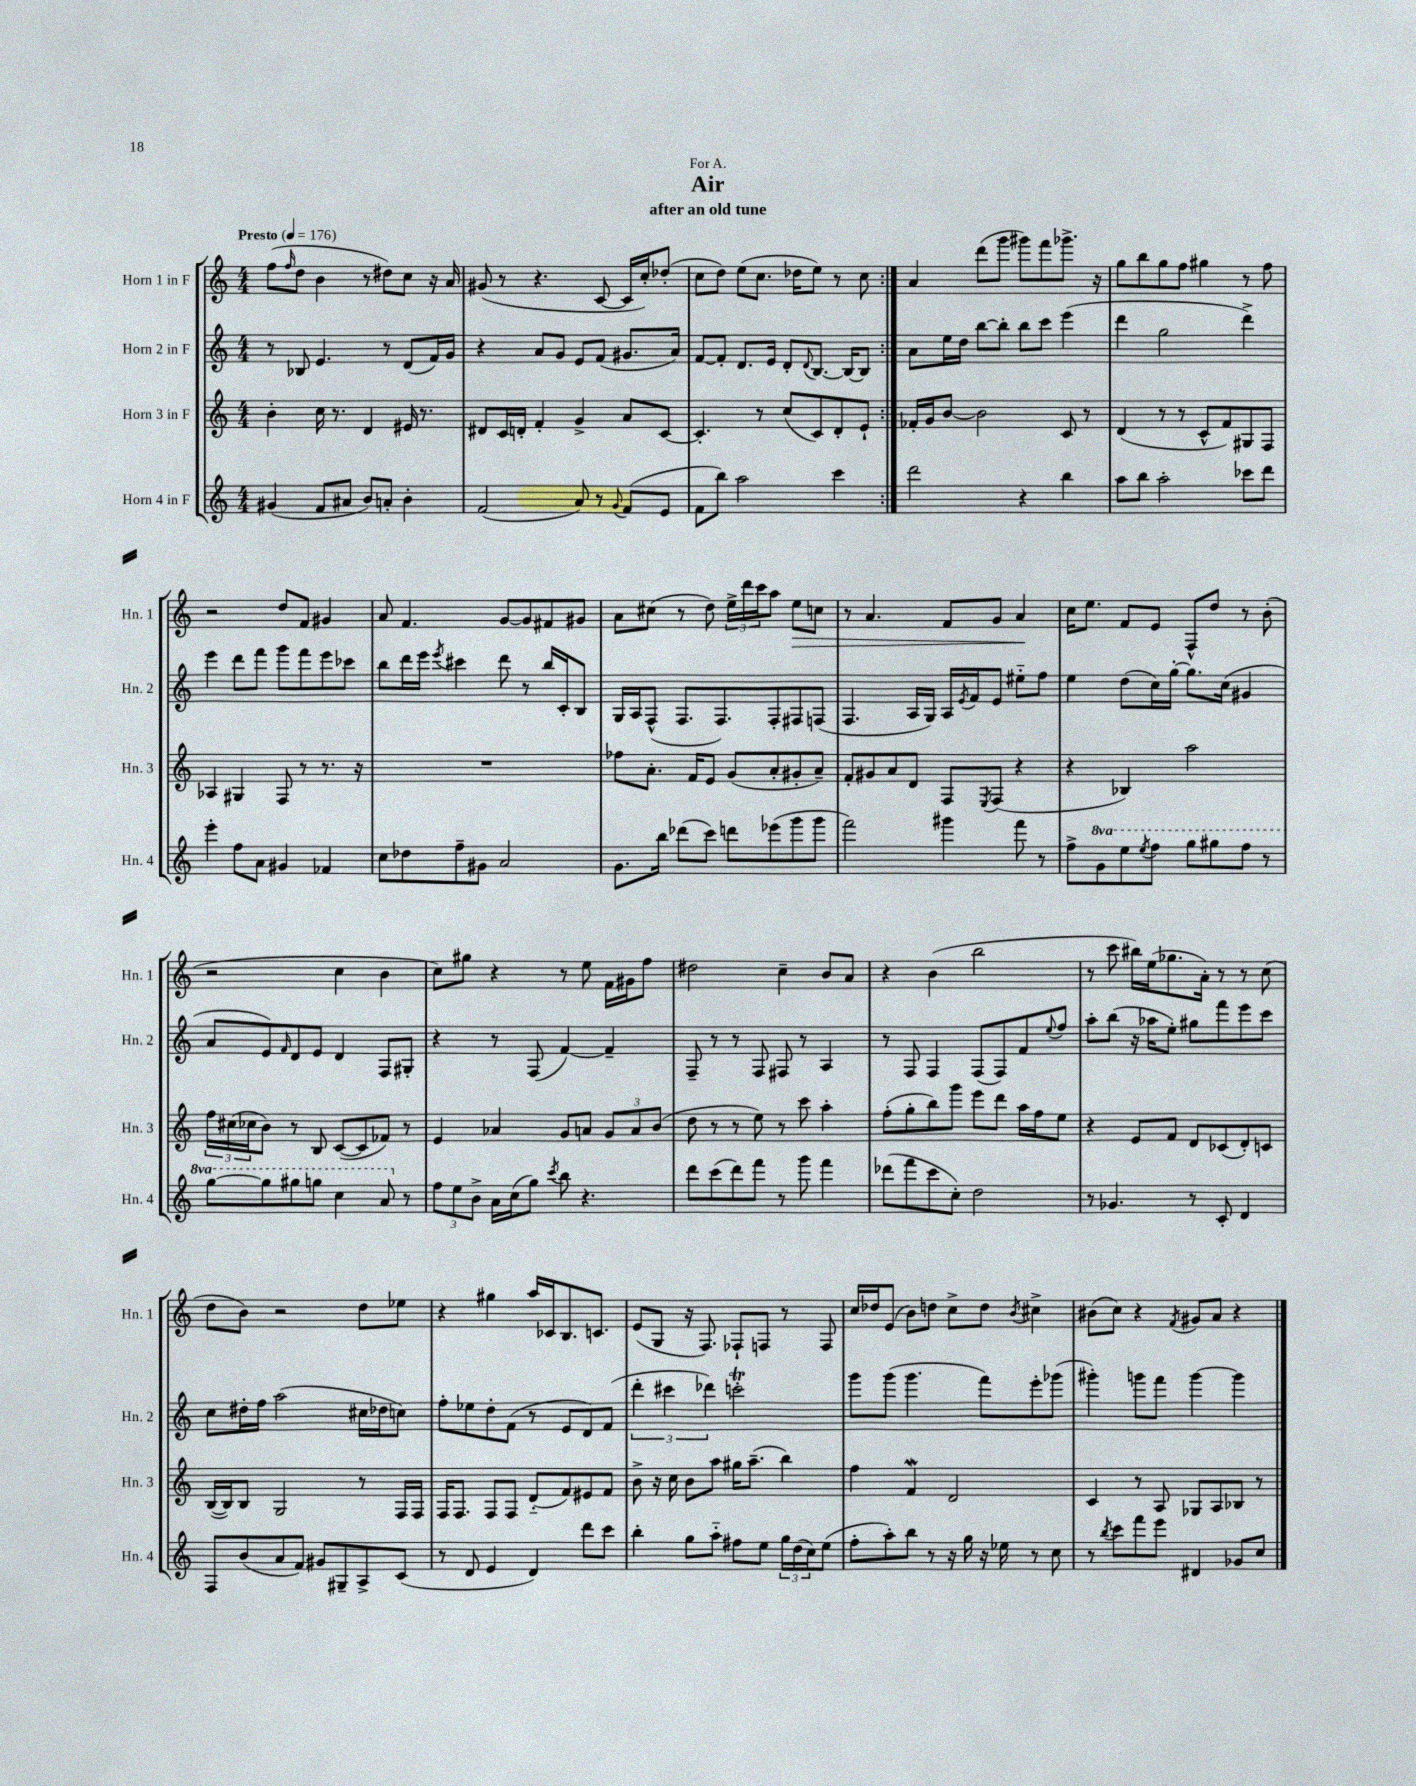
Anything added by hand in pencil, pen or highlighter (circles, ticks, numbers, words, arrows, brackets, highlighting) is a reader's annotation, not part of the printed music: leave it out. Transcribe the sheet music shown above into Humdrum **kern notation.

**kern	**kern	**kern	**kern	**dynam
*part4	*part3	*part2	*part1	*part1
*staff4	*staff3	*staff2	*staff1	*staff1
*I"Horn 4 in F	*I"Horn 3 in F	*I"Horn 2 in F	*I"Horn 1 in F	*
*I'Hn. 4	*I'Hn. 3	*I'Hn. 2	*I'Hn. 1	*
*clefG2	*clefG2	*clefG2	*clefG2	*
*k[]	*k[]	*k[]	*k[]	*
*M4/4	*M4/4	*M4/4	*M4/4	*
*MM176	*MM176	*MM176	*MM176	*
=1	=1	=1	=1	=1
!	!	!	!LO:TX:a:B:t=Presto	!
(4g#X/	4b'\	8r	(8ff\L	.
.	.	.	16qqff/	.
.	.	8B-X/	8dd\J	.
8f/L	16cc\	4.e/	4b\	.
.	8.r	.	.	.
8a#X/J	.	.	.	.
8b/L)	4d/	.	8r	.
8an'/J	.	8r	8dd#X\L)	.
4b'\	16e#X/	(8d/L	8cc\J	.
.	8.r	.	.	.
.	.	16f/L)	16r	.
.	.	16g/JJ	16a/	.
=2	=2	=2	=2	=2
(2f/	8d#X/L	4r	(8g#X/	.
.	16c/L	.	8r	.
.	16dn'/JJ	.	.	.
.	4f'/	8a/L	4.r	.
.	.	8g/J	.	.
8a/)	4g^/	8e/L	.	.
8r	.	(8f/J	[8c/	.
8qqg/	.	.	.	.
(8f/L	8a/L	8.g#X/L	16c/LL]	.
.	.	.	16cc'/J)	.
8e/J	[8c/J	.	(8dd-X'/J	.
.	.	16a/Jk)	.	.
=3	=3	=3	=3	=3
8f\L	4.c'/]	[8f/L	8cc\L	.
8bb\J)	.	8f'/J]	8dd\J)	.
2aa\	.	8.d/L	(8ee\L	.
.	8r	.	8.cc\J	.
.	.	16e/Jk	.	.
.	(8cc/L	8d'/L	.	.
.	.	.	16dd-X\KL	.
.	.	8qqd/	.	.
.	8c/)	[8.B/J	8ee\J)	.
4ccc\	8d'/	.	8r	.
.	.	16B/KL_	.	.
.	8e`/J	8B/J]	8cc\	.
=4:|!	=4:|!	=4:|!	=4:|!	=4:|!
2ddd\	16f-X'/LL	8a\L	4a/	.
.	16g/J	.	.	.
.	[8b/J	16ee\L	.	.
.	.	16dd\JJ	.	.
.	2b\]	[8bb\L	(8ddd\L	.
.	.	8bb'\J]	8ggg\J	.
4r	.	8bb\L	8ggg#X\L)	.
.	.	8ccc\J	8fff\	.
4bb\	8c/	(4eee\	8.ggg-X^\J	.
.	8r	.	.	.
.	.	.	16r	.
=5	=5	=5	=5	=5
8aa\L	(4d/	4ddd\	8gg\L	.
8bb\J	.	.	8bb\	.
2aa'\	8r	2gg\	8gg\	.
.	8r	.	8ff\J	.
.	8c^^/L	.	4gg#X\	.
.	8f/)	.	.	.
8ccc-X\L	8G#X/	4ddd^\)	8r	.
8ddd\J	8F/J	.	8ff\	.
!!LO:LB:g=z
=6	=6	=6	=6	=6
4eee'\	4A-X/	4eee\	2r	.
8ff\L	4G#X/	8ddd\L	.	.
8a\J	.	8fff\J	.	.
4g#X/	8F/	8ggg\L	8dd/L	.
.	8r	8fff\	8f/J	.
4f-X/	8.r	8eee\	4g#X/	.
.	.	8ccc-X\J	.	.
.	16r	.	.	.
=7	=7	=7	=7	=7
8cc\L	1r	8bb\L	8a/	.
8dd-X\	.	16ddd\L	4.f/	.
.	.	16eee\JJ	.	.
.	.	8qeee/	.	.
8ff~\	.	4ccc#X\	.	.
8g#X\J	.	.	.	.
2a/	.	8ddd\	[8g/L	.
.	.	8r	8g/]	.
.	.	16bb/LL	8f#X/	.
.	.	16c'/J	.	.
.	.	8B/J	8g#X/J	.
=8	=8	=8	=8	=8
8.g\L	8ff-X\L	16G/LL	8a\L	.
.	.	16A/J	.	.
.	8.a'\J	(8F^^/J	(8cc#X\J	.
16bb\Jk	.	.	.	.
(8ddd-X\L	.	8.F/L	8r	.
.	16f/KL	.	.	.
8ccc\J)	8e/J	.	8dd\)	.
.	.	8.F/)	.	.
8dddn\L	(8g/L	.	24ee^\LL	.
.	.	.	24ddd\	.
.	.	.	24ccc\J	.
(8eee-X\	8a'/	8F'/	8aa\J	.
!	!	!	!	!LO:HP:b
8ggg\	8g#X'/	8F#X/	8ee\L	>
8ggg\J	8a~/J)	(8Fn/J	8ccn\J	.
=9	=9	=9	=9	=9
2fff\)	8f'/L	4.F/	8r	.
.	8g#X/	.	4.a/	.
.	8a/	.	.	.
.	8d/J	16A/LL	.	.
.	.	16G/JJ)	.	.
4ggg#X\	8F/L	16A/LL	8f/L	.
.	.	8qe/	.	.
.	.	16f/J	.	.
.	8qE/	.	.	.
.	(8F/J	8e/J	8g/J	.
8fff\	4r	8ee#X\L	4a/	.
8r	.	8ff\J	.	.
.	.	.	.	]
=10	=10	=10	=10	=10
8ff^\L	4r	4ee\	16cc\KL	.
.	.	.	8.ee\J	.
*8va	*	*	*	*
8gg\	.	.	.	.
8eee\	4B-X/)	(8dd\L	8f/L	.
8qeee/	.	.	.	.
8fff\J	.	16cc\L)	8e/J	.
.	.	[16gg'\JJ	.	.
8ggg\L	2aa\	8.gg\L]	8F^^/L	.
8ggg#X\	.	.	8dd/J	.
.	.	(16cc\Jk	.	.
8fff\J	.	4g#X/	8r	.
8r	.	.	(8b'\	.
!!LO:LB:g=z
=11	=11	=11	=11	=11
[8ggg\L	24ff\LL	8a/L	2r	.
.	(24cc#X\	.	.	.
.	24cc-X\J	.	.	.
8ggg\]	8b\J)	8e/)	.	.
.	.	16qqf/	.	.
8ggg#X\	8r	8d/	.	.
8gggn\J	8B/	8e/J	.	.
4ccc\	([8c/L	4d/	4cc\	.
.	8c/]	.	.	.
8aa/	8f-X/J)	8F/L	4b\	.
*X8va	*	*	*	*
8r	8r	8G#X'/J	.	.
=12	=12	=12	=12	=12
12ff\L	4e/	4r	8cc\L)	.
12ee\	.	.	.	.
.	.	.	8gg#X\J	.
12b^\J	.	.	.	.
16a\LL	4a-X/	8r	4r	.
(16cc\J	.	.	.	.
8gg\J)	.	(8F/	.	.
8qccc/	.	.	.	.
8bb\	8g/L	[4f/)	8r	.
4.r	8an/J	.	8ee\	.
.	12g/L	4f~/]	16f\LL	.
.	.	.	16g#X\J	.
.	12a/	.	.	.
.	.	.	8ff\J	.
.	(12b/J	.	.	.
=13	=13	=13	=13	=13
8ddd\L	8dd\	8F~/	2dd#X\	.
(8ccc\	8r	8r	.	.
8ddd\)	8r	8r	.	.
8fff\J	8ee\)	8F/	.	.
8r	8r	8F#X/	4cc~\	.
8ggg\	8ccc\	8r	.	.
4fff\	4aa'\	4A/	8b/L	.
.	.	.	8a/J	.
=14	=14	=14	=14	=14
(8ddd-X\L	(8ff'\L	8r	4r	.
8fff\	8gg'\	8F/	.	.
8ccc\	8bb\)	4F/	(4b\	.
8cc'\J)	8ggg\J	.	.	.
2dd\	8eee\L	(8F/L	2bb\	.
.	8ddd\J	8F/)	.	.
.	16aa\LL	8f/	.	.
.	16ff\J	.	.	.
.	.	8qqee/	.	.
.	8ee\J	8ff/J	.	.
=15	=15	=15	=15	=15
8r	4r	8aa'\L	8r	.
4.g-X/	.	(8bb\J	8ccc\	.
.	8e/L	16r	16bb#X\LL)	.
.	.	16aa-X\KL	(16ee\J	.
.	8f/J	8ee'\J)	8.gg-X\	.
8r	8d/L	8gg#X\L	.	.
.	.	.	16a'\Jk)	.
8c'/	(8c-X/	8fff\	8r	.
4d/	8d'/)	8eee\	8r	.
.	8cn/J	8ccc\J	(8cc\	.
!!LO:LB:g=z
=16	=16	=16	=16	=16
8F/L	([16B/LL	8cc\L	8dd\L	.
.	16B/J])	.	.	.
(8b/	8B/J	16dd#X'\L	8b\J)	.
.	.	16ff\JJ	.	.
8a/	2G/	(2aa\	2r	.
8f/J)	.	.	.	.
8g#X/L	.	.	.	.
8G#X~/	.	.	.	.
8A^/	8r	16cc#X\LL	8dd\L	.
.	.	16dd-X\J	.	.
(8c/J	16F/LL	8ccn\J)	8ee-X\J	.
.	16F/JJ	.	.	.
=17	=17	=17	=17	=17
8r	16F/KL	8ff'\L	4r	.
.	8.F/J	.	.	.
8d/	.	8ee-X\	.	.
4e/	8F/L	8dd'\	4gg#X\	.
.	8F/J	(8f\J	.	.
4d/)	(8d/L	8r	16aa/LL	.
.	.	.	16c-X/J	.
.	8f/)	8e/L	8.B/	.
8ddd\L	8e#X/	8d/)	.	.
.	.	.	8.cn/J	.
8ccc\J	8f/J	(8f/J	.	.
=18	=18	=18	=18	=18
4bb'\	8b^\	6ddd'\	(8e/L	.
.	16r	.	8G/J	.
.	.	6ccc#X\	.	.
.	16cc\	.	.	.
8gg\L	8b\L	.	16r	.
.	.	.	8.F/)	.
.	.	6ddd-X\)	.	.
8aa\J	8aa\J	.	.	.
8ff#X\L	16gg#X\KL	2cccnT'\	8F-X`/L	.
.	(8.aa~\J	.	.	.
8ee\J	.	.	8Fn/J	.
24gg\LL	4bb\)	.	8r	.
(24dd\	.	.	.	.
24cc\J)	.	.	.	.
(8ee\J	.	.	8F/	.
=19	=19	=19	=19	=19
8ff'\L	4ff\	8ggg\L	16cc/LL	.
.	.	.	16dd-X/J	.
8aa'\)	.	(8ggg\J	(8e/J	.
8bb\J	4fw/	4.ggg\	8b\L)	.
8r	.	.	8ddn\J	.
16r	2d/	.	8cc^\L	.
16gg\	.	.	.	.
16r	.	8fff\L)	8dd\J	.
16ee-X\	.	.	.	.
.	.	.	8qb/	.
8r	.	8eee'\	4cc#X^\	.
8cc\	.	(8ggg-X\J	.	.
=20	=20	=20	=20	=20
8r	4c/	4ggg#X'\)	(8b#X\L	.
8qbb/	.	.	.	.
8ccc\L	.	.	8cc\J)	.
8fff\	8r	8gggn\L	4r	.
8eee\J	8A/	8fff\J	.	.
.	.	.	8qf/	.
4d#X/	8G-X/L	[4ggg\	8g#X/L	.
.	8A/	.	8a/J	.
8g-X/L	8B-X/J	4ggg\]	4r	.
8cc/J	8r	.	.	.
==	==	==	==	==
*-	*-	*-	*-	*-
